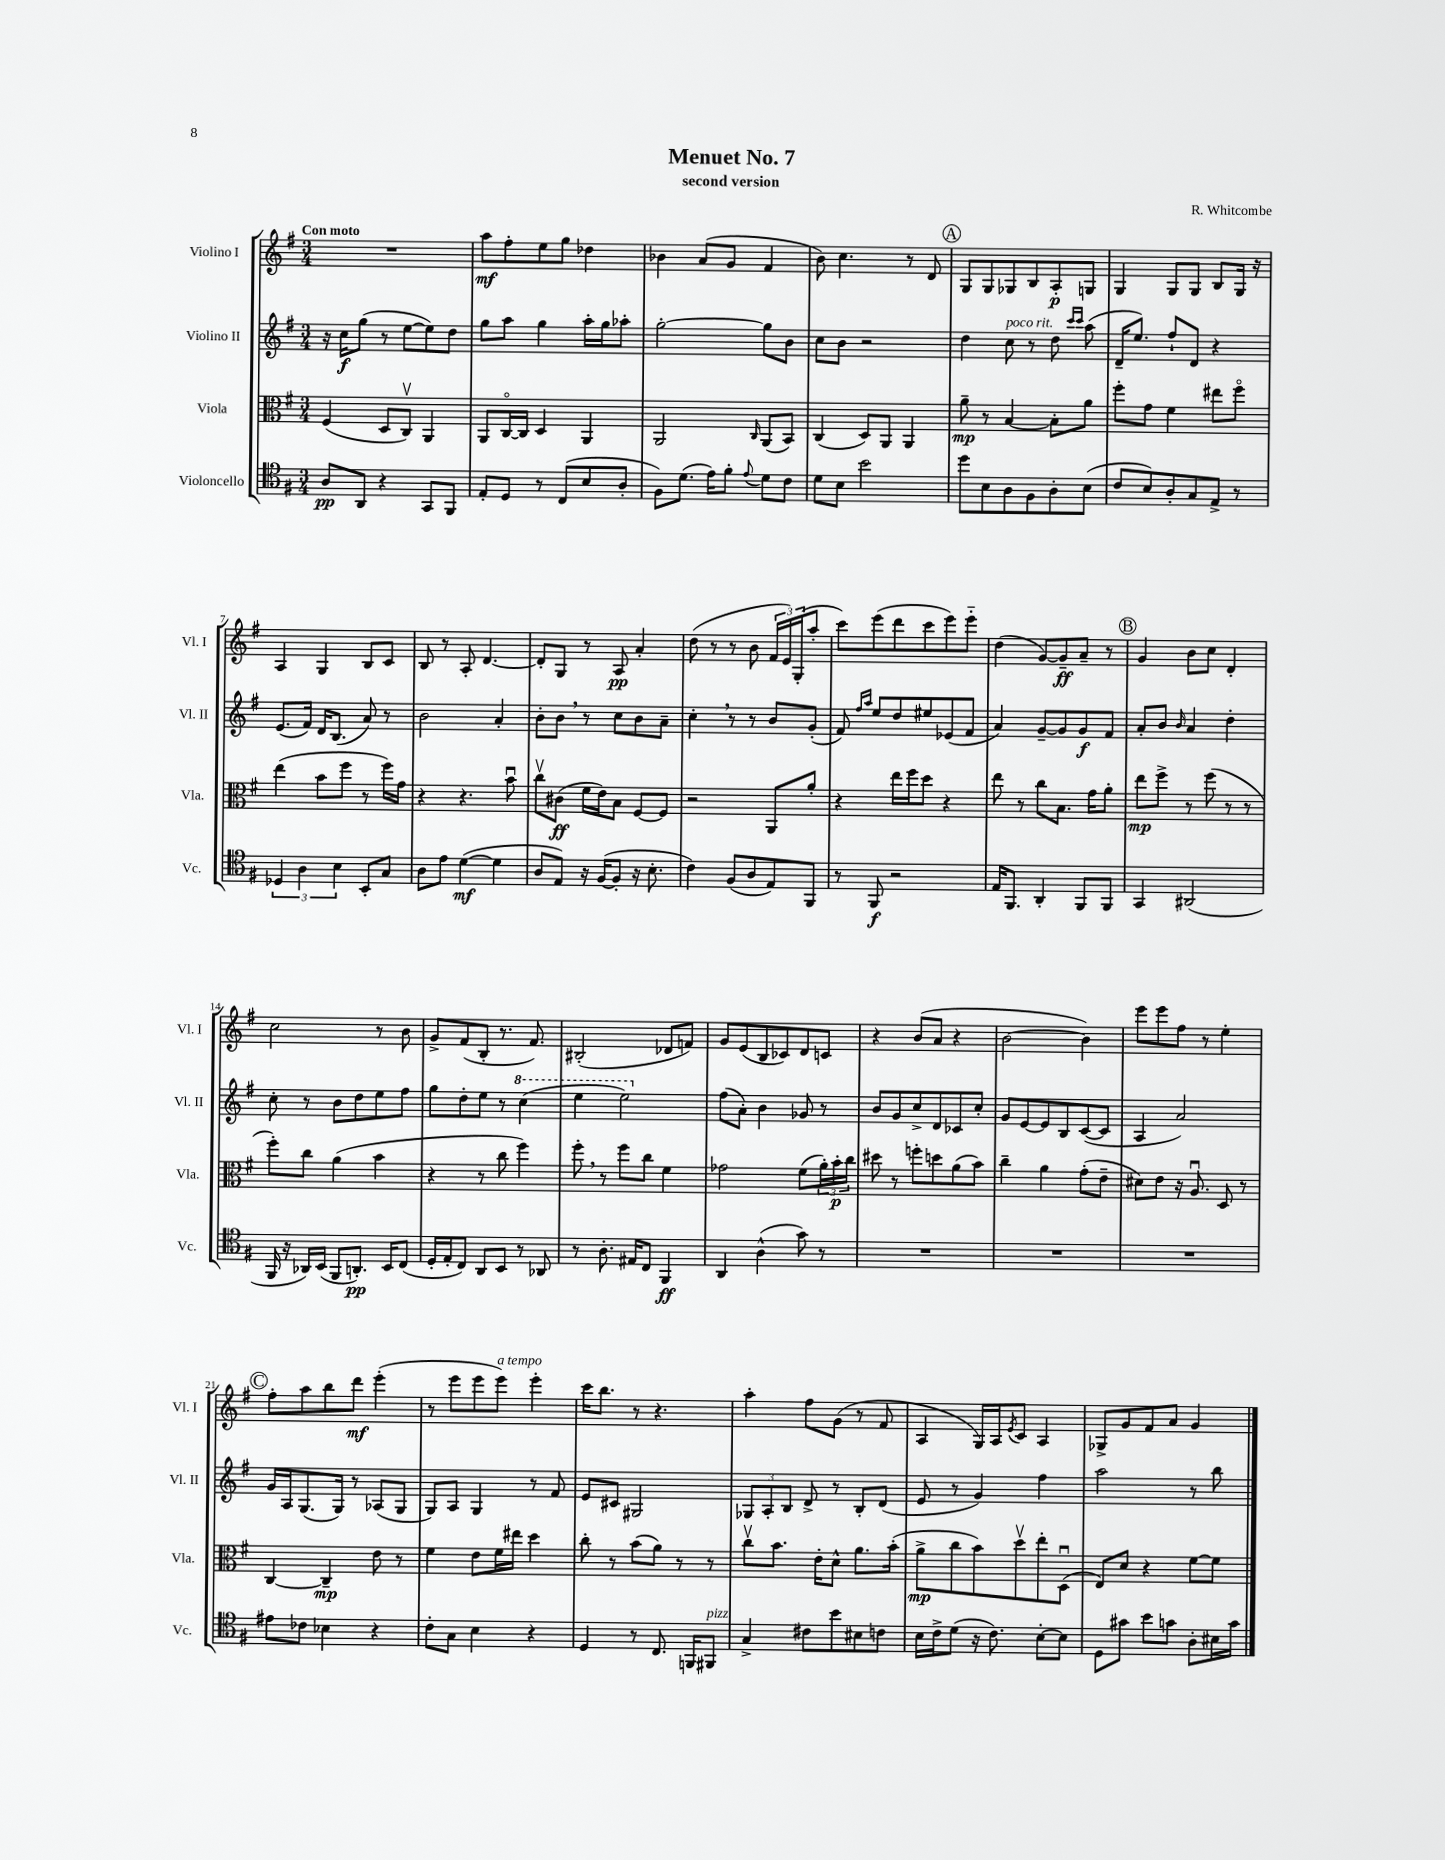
\header { title = "Menuet No. 7" composer = "R. Whitcombe" subtitle = "second version" }
<<
\new StaffGroup <<
\new Staff = "s0" \with { instrumentName = "Violino I" shortInstrumentName = "Vl. I" } {
    \clef treble \key g \major \numericTimeSignature \time 3/4 \tempo "Con moto"
    R2. |
    a''8\mf fis''8-. e''8 g''8 des''4 |
    bes'4 a'8( g'8 fis'4 |
    b'8) c''4. r8 d'8 |
    \mark \markup { \circle "A" } g8 g8 ges8 b8 a8-.\p g8 |
    g4 g8 g8 b8 g16 r16 |
    a4 g4 b8 c'8 |
    b8 r8 a8-. d'4.~ |
    d'8-. g8 r8 a8\pp a'4-. |
    d''8( r8 r8 b'8 \tuplet 3/2 { fis'16 e'16) g16-.( } a''8-. |
    c'''8) e'''8( d'''8 c'''8 e'''8) e'''8-_ |
    d''4( g'8~) g'8--\ff a'8-- r8 |
    \mark \markup { \circle "B" } g'4 b'8 c''8 d'4-. |
    c''2 r8 b'8 |
    g'8-> fis'8( b8-. r8. fis'8.) |
    bis2-.( des'8 f'8) |
    g'8 e'8( b8 ces'8) d'8 c'8 |
    r4 b'8( a'8 r4 |
    b'2~ b'4) |
    e'''8 e'''8 fis''8 r8 e''4-. |
    \mark \markup { \circle "C" } fis''8-. a''8 b''8 d'''8\mf e'''4-.( |
    r8 e'''8 e'''8 e'''8^\markup { \italic "a tempo" }) e'''4-. |
    c'''16 b''8. r8 r4. |
    a''4-. fis''8 g'8( r8 fis'8 |
    a4 g16) a16 \acciaccatura { e'8 } c'8 a4 |
    ges8-> g'8 fis'8 a'8 g'4 \bar "|." |
}
\new Staff = "s1" \with { instrumentName = "Violino II" shortInstrumentName = "Vl. II" } {
    \clef treble \key g \major \numericTimeSignature \time 3/4
    r16 c''16\f g''8( r8 e''8~ e''8) d''8 |
    g''8 a''8 g''4 a''16-. g''16 aes''8-. |
    g''2~-. g''8 b'8 |
    c''8 b'8 r2 |
    \mark \markup { \circle "A" } d''4 c''8^\markup { \italic "poco rit." } r8 d''8 \grace { c'''16 c'''16 } a''8( |
    d'16-- e''8.) fis''8-! d'8 r4 |
    e'8.( fis'16) d'16 b8.( a'8) r8 |
    b'2 a'4-. |
    b'8-. b'8 \breathe r8 c''8 b'8 a'8-- |
    c''4-. \breathe r8 r8 b'8 g'8-.( |
    fis'8) \grace { fis''16 a''16 } e''8 d''8 eis''8 ees'8( fis'8 |
    a'4) g'8~-- g'8 g'8\f fis'8 |
    \mark \markup { \circle "B" } a'8-. b'8 \grace { b'16 } a'4 d''4-. |
    c''8-. r8 b'8 d''8 e''8 fis''8 |
    g''8 d''8-. e''8 r8 \ottava #1 c'''4( |
    e'''4 e'''2) \ottava #0 |
    fis''8( a'8-.) b'4 ges'8 r8 |
    b'8 g'8 c''8-> d'8 ces'8 c''8-. |
    g'8 e'8~ e'8 b8 c'8~( c'8 |
    a4 a'2) |
    \mark \markup { \circle "C" } g'16 a16 g8.( g16) r8 aes8( g8 |
    g8) a8 g4 r8 fis'8 |
    e'8 cis'8 gis2 |
    \tuplet 3/2 { ges8 a8-. b8 } d'8-> r8 b8-. d'8( |
    e'8 r8 g'4) fis''4 |
    a''2 r8 b''8 \bar "|." |
}
\new Staff = "s2" \with { instrumentName = "Viola" shortInstrumentName = "Vla." } {
    \clef alto \key g \major \numericTimeSignature \time 3/4
    fis4( d8 c8\upbow) a,4 |
    a,8 c16~\flageolet c16 d4 a,4 |
    a,2 \grace { c16 } a,8( b,8) |
    c4( d8) a,8 a,4 |
    \mark \markup { \circle "A" } a'8--\mp r8 b4~ b8-. a'8 |
    fis''8-. g'8 fis'4 eis''8 fis''8\flageolet |
    e''4( b'8 fis''8 r8 fis''16) g'16 |
    r4 r4. b'8\downbow |
    c''8\upbow cis'8\ff( fis'16 e'16) b8 fis8~ fis8 |
    r2 a,8 a'8-. |
    r4 e''16 fis''16 d''8 r4 |
    e''8 r8 c''8 b8. g'16 a'8-. |
    \mark \markup { \circle "B" } e''8\mp fis''8-> r8 fis''8( r8 r8 |
    fis''8-.) c''8 a'4( b'4 |
    r4 r8 c''8 fis''4) |
    fis''8-. \breathe r8 fis''8 c''8 fis'4 |
    ges'2 fis'8( \tuplet 3/2 { a'16-.) b'16-.\p c''16 } |
    dis''8 r8 f''8-. d''8 a'8( b'8) |
    c''4-- a'4 g'8-.( e'8-- |
    dis'8) e'8 r16 a8.\downbow d8 r8 |
    \mark \markup { \circle "C" } c4~ c4--\mp e'8 r8 |
    fis'4 e'8 fis'16 eis''16 d''4 |
    c''8-. r8 b'8( a'8) r8 r8 |
    c''8\upbow b'8. e'16-. d'8-^ a'8. b'16-.( |
    a'8->\mp c''8 b'8) d''8\upbow e''8-. d8\downbow( |
    e8) d'8 r4 fis'8~ fis'8 \bar "|." |
}
\new Staff = "s3" \with { instrumentName = "Violoncello" shortInstrumentName = "Vc." } {
    \clef tenor \key g \major \numericTimeSignature \time 3/4
    a8\pp a,8 r4 g,8 fis,8 |
    e8-. d8 r8 c8( b8 a8-. |
    fis8) d'8.( e'16) fis'8-. \appoggiatura { e'8 } d'8 c'8 |
    d'8 b8 b'2 |
    \mark \markup { \circle "A" } d''8 b8 a8 fis8 a8-. b8( |
    c'8 b8) a8-. g8 e8-> r8 |
    \tuplet 3/2 { des4 a4 b4 } b,8-. g8 |
    a8 e'8 d'4~\mf( d'4 |
    a8 e8) r16 fis16~( fis8-. r16 b8.-. |
    c'4) fis8( a8 e8) fis,8 |
    r8 fis,8\f r2 |
    e16 fis,8. a,4-. fis,8 fis,8 |
    \mark \markup { \circle "B" } g,4 ais,2( |
    fis,16 r16 aes,16) b,16( fis,8 a,8.-.\pp) b,16 c8( |
    d16-. e16-. c8) a,8 b,8 r8 aes,8 |
    r8 a8.-. eis16 c8 fis,4\ff |
    a,4 a4-^( g'8) r8 |
    R2. |
    R2. |
    R2. |
    \mark \markup { \circle "C" } eis'8 ces'8 bes4 r4 |
    c'8-. g8 b4 r4 |
    d4 r8 c8. f,16 fis,8^\markup { \italic "pizz." } |
    g4-> cis'8 b'8 bis8 c'8 |
    b16 c'16-> d'8( r16 c'8.) b8~-. b8 |
    d8 gis'8 b'8 g'8 a8-. bis16 g'16 \bar "|." |
}
>>
>>
